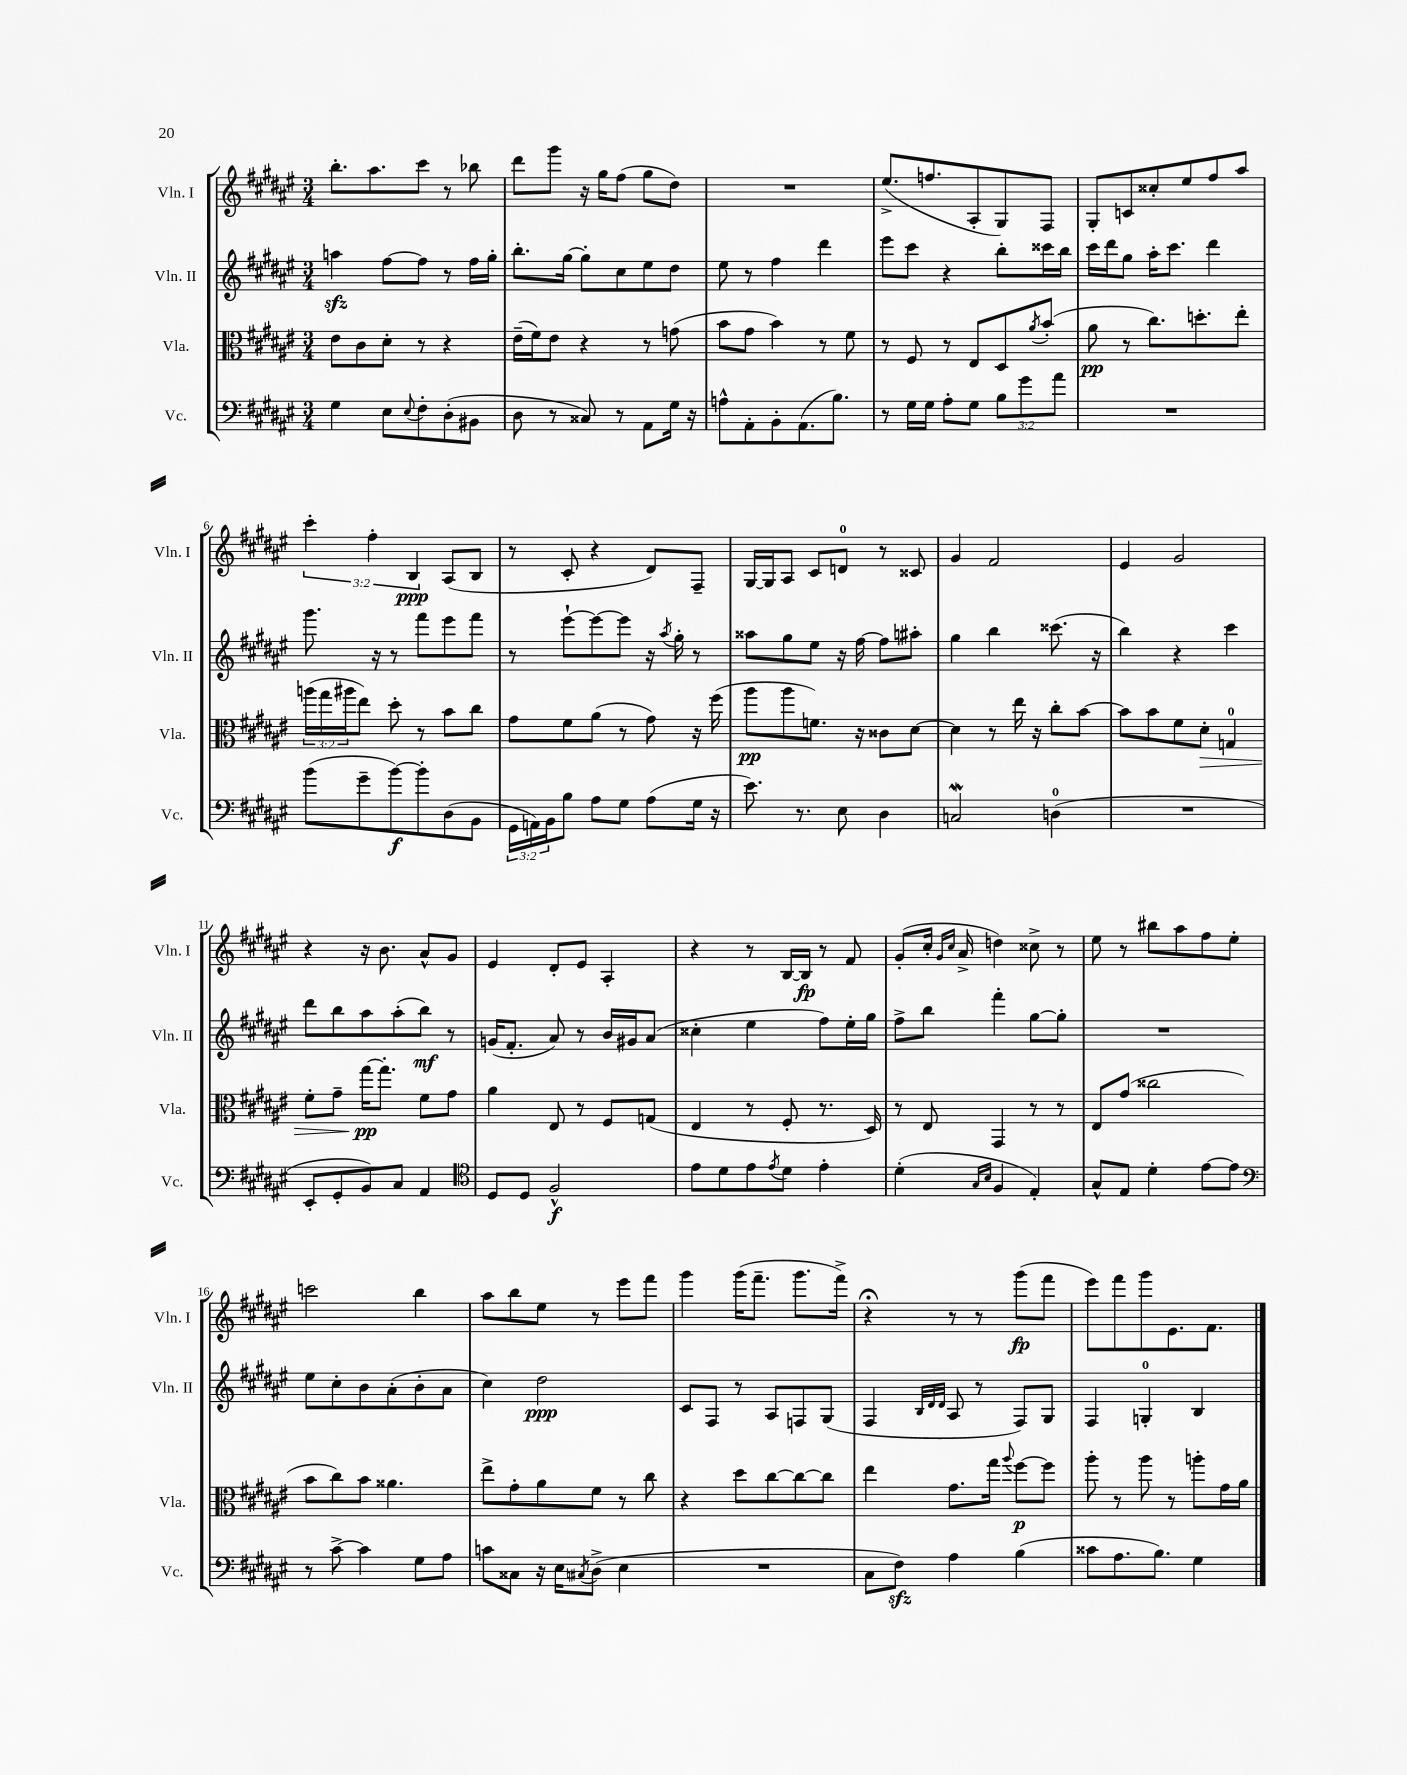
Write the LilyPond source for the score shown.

<<
\new StaffGroup <<
\new Staff = "s0" \with { instrumentName = "Vln. I" shortInstrumentName = "Vln. I" } {
    \clef treble \key fis \major \numericTimeSignature \time 3/4 \override Staff.TupletNumber.text = #tuplet-number::calc-fraction-text
    b''8.-. ais''8. cis'''8 r8 bes''8 |
    dis'''8 gis'''8 r16 gis''16 fis''8( gis''8 dis''8) |
    R2. |
    eis''8.->( f''8. ais8-. gis8) fis8 |
    gis8-. c'8 cisis''8-. eis''8 fis''8 ais''8 |
    \tuplet 3/2 { cis'''4-. fis''4-. b4\ppp } ais8( b8 |
    r8 cis'8-. r4 dis'8) fis8-- |
    gis16~ gis16 ais8 cis'8 d'8-0 r8 cisis'8 |
    gis'4 fis'2 |
    eis'4 gis'2 |
    r4 r16 b'8. ais'8-^ gis'8 |
    eis'4 dis'8-. eis'8 ais4-. |
    r4 r8 b16~ b16\fp r8 fis'8 |
    gis'8-.( cis''16-. \grace { gis'16 cis''16 } ais'16-> d''4) cisis''8-> r8 |
    eis''8 r8 bis''8 ais''8 fis''8 eis''8-. |
    c'''2 b''4 |
    ais''8 b''8 eis''8 r8 eis'''8 fis'''8 |
    gis'''4 gis'''16( fis'''8.-- gis'''8. fis'''16->) |
    r4\fermata r8 r8 gis'''8\fp( fis'''8 |
    eis'''8) fis'''8 gis'''8 eis'8. fis'8. \bar "|." |
}
\new Staff = "s1" \with { instrumentName = "Vln. II" shortInstrumentName = "Vln. II" } {
    \clef treble \key fis \major \numericTimeSignature \time 3/4
    a''4\sfz fis''8~ fis''8 r8 fis''16 gis''16-. |
    b''8.-. gis''16~ gis''8-. cis''8 eis''8 dis''8 |
    eis''8 r8 fis''4 dis'''4 |
    eis'''8 cis'''8 r4 b''8-. cisis'''16 b''16 |
    cis'''16 dis'''16 gis''8 ais''16-. cis'''8. dis'''4 |
    gis'''8. r16 r8 fis'''8 eis'''8 fis'''8 |
    r8 eis'''8~-! eis'''8~ eis'''8 r16 \acciaccatura { ais''8 } gis''16-. r8 |
    aisis''8 gis''8 eis''8 r16 fis''16~ fis''8 ais''8-. |
    gis''4 b''4 cisis'''8.( r16 |
    b''4) r4 cis'''4 |
    dis'''8 b''8 ais''8 ais''8-.( b''8\mf) r8 |
    g'16( fis'8.-. ais'8) r8 b'16 gis'16 ais'8( |
    cisis''4-. eis''4 fis''8) eis''16-. gis''16 |
    fis''8-> b''8 fis'''4-. gis''8~ gis''8-. |
    R2. |
    eis''8 cis''8-. b'8 ais'8-.( b'8-. ais'8 |
    cis''4) dis''2\ppp |
    cis'8 fis8 r8 ais8 f8 gis8( |
    fis4 \grace { b32 dis'32 dis'32 } ais8 r8 fis8) gis8 |
    fis4 g4-0-. b4 \bar "|." |
}
\new Staff = "s2" \with { instrumentName = "Vla." shortInstrumentName = "Vla." } {
    \clef alto \key fis \major \numericTimeSignature \time 3/4 \override Staff.TupletNumber.text = #tuplet-number::calc-fraction-text
    eis'8 cis'8 dis'8-. r8 r4 |
    eis'16--( fis'16) eis'8 r4 r8 g'8( |
    b'8 gis'8 b'4) r8 fis'8 |
    r8 fis8 r8 eis8 dis8 \acciaccatura { ais'8 } b'8-.( |
    ais'8\pp r8 cis''8.) d''8.-. eis''8-. |
    \tuplet 3/2 { a''16( gis''16 ais''16 } eis''8) dis''8-. r8 b'8 cis''8 |
    gis'8 fis'8 ais'8( r8 gis'8) r16 fis''16( |
    ais''8\pp ais''8 f'8.) r16 cisis'8 dis'8~ |
    dis'4 r8 eis''16 r16 cis''8-. b'8~ |
    b'8 b'8 fis'8 dis'8-.\> g4-0 |
    fis'8-. gis'8-- gis''16~\pp\! gis''8.-. fis'8 gis'8 |
    ais'4 eis8 r8 fis8 g8( |
    eis4 r8 fis8-. r8. dis16) |
    r8 eis8 gis,4 r8 r8 |
    eis8 gis'8( cisis''2 |
    b'8 cis''8) b'8 aisis'4. |
    eis''8-> gis'8-. ais'8 fis'8 r8 cis''8 |
    r4 dis''8 cis''8~ cis''8~ cis''8 |
    eis''4 gis'8. gis''16 \appoggiatura { ais''8 } fis''8~\p fis''8 |
    ais''8-. r8 ais''8 r8 a''8-. gis'16 ais'16 \bar "|." |
}
\new Staff = "s3" \with { instrumentName = "Vc." shortInstrumentName = "Vc." } {
    \clef bass \key fis \major \numericTimeSignature \time 3/4 \override Staff.TupletNumber.text = #tuplet-number::calc-fraction-text
    gis4 eis8 \appoggiatura { eis8 } fis8-. dis8-.( bis,8 |
    dis8 r8 cisis8) r8 ais,8 gis16 r16 |
    a8-^ ais,8-. b,8-. ais,8.( b8.) |
    r8 gis16 gis16 ais8-. gis8 \tuplet 3/2 { b8 gis'8 ais'8 } |
    R2. |
    b'8( gis'8-- b'8~\f) b'8-. dis8( b,8 |
    \tuplet 3/2 { gis,16 a,16) b,16 } b8 ais8 gis8 ais8( gis16 r16 |
    eis'8.) r8. eis8 dis4 |
    c2\mordent d4-0( |
    R2. |
    eis,8-. gis,8-. b,8) cis8 ais,4 |
    \clef tenor dis8 dis8 fis2-^\f |
    eis'8 dis'8 eis'8 \acciaccatura { eis'8 } dis'8 eis'4-. |
    dis'4-.( \grace { gis16 b16 } fis4 eis4-.) |
    gis8-^ eis8 dis'4-. eis'8~ eis'8 |
    \clef bass r8 cis'8~-> cis'4 gis8 ais8 |
    c'8 cisis8 r16 eis16 \acciaccatura { cis8 } dis8->( eis4 |
    R2. |
    cis8 fis8\sfz) ais4 b4( |
    cisis'8 ais8. b8.) gis4 \bar "|." |
}
>>
>>
